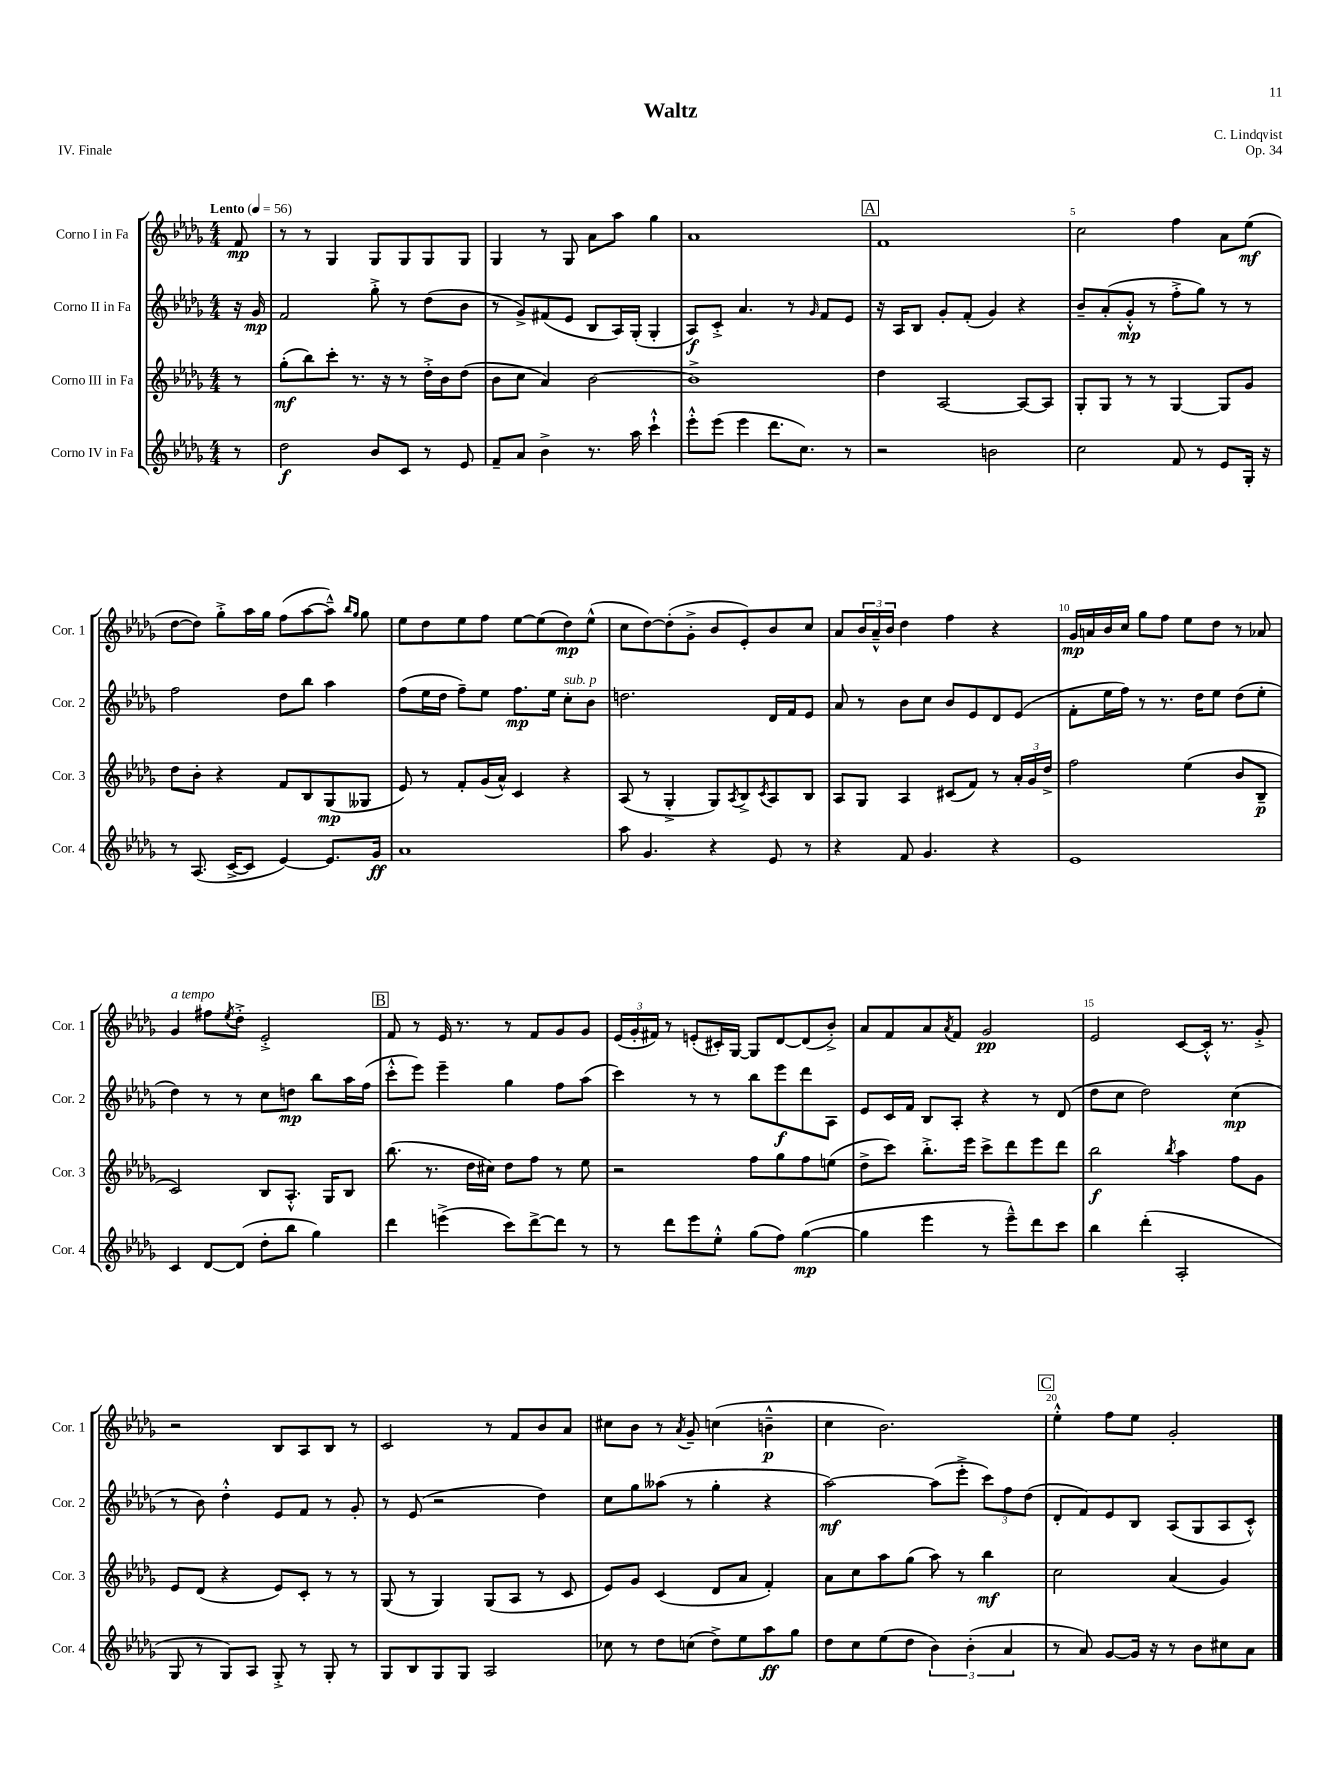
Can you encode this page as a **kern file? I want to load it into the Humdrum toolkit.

**kern	**kern	**kern	**kern
*staff4	*staff3	*staff2	*staff1
*clefG2	*clefG2	*clefG2	*clefG2
*k[b-e-a-d-g-]	*k[b-e-a-d-g-]	*k[b-e-a-d-g-]	*k[b-e-a-d-g-]
*M4/4	*M4/4	*M4/4	*M4/4
*MM56	*MM56	*MM56	*MM56
8r	8r	16r	8f
.	.	16g-	.
=	=	=	=
2dd-	(8gg-'	2f	8r
.	8bb-)	.	8r
.	8ccc'	.	4G-
.	8.r	.	.
8b-	.	8gg-'^	8G-
.	16r	.	.
8c	8r	8r	8G-
8r	16dd-'^	(8dd-	8G-
.	16b-	.	.
8e-	(8dd-	8b-	8G-
=	=	=	=
8f~	8b-	8r	4G-
8a-	8cc	8g-^)	.
4b-^	4a-)	(8f#	8r
.	.	8e-	8G-
8.r	[2b-	8B-	8a-
.	.	16A-)	8aa-
16aa-	.	(16G-'	.
4ccc`^^	.	4G-'	4gg-
=	=	=	=
8eee-'^^	1b-^]	8A-)	1a-
(8eee-	.	8c'^	.
4eee-	.	4.a-	.
8.ddd-	.	.	.
.	.	8r	.
8.cc)	.	.	.
.	.	16qqg-	.
.	.	8f	.
8r	.	8e-	.
=	=	=	=
2r	4dd-	16r	1f
.	.	16A-	.
.	.	8B-	.
.	[2A-	8g-'	.
.	.	(8f'	.
2b	.	4g-)	.
.	8A-_	4r	.
.	8A-]	.	.
=	=	=	=
2cc	8G-'	8b-~	2cc
.	8G-	(8a-'	.
.	8r	8g-'^^	.
.	8r	8r	.
8f	[4G-	8ff'^	4ff
8r	.	8gg-)	.
8e-	8G-]	8r	8a-
16G-'	8g-	8r	(8ee-
16r	.	.	.
=	=	=	=
8r	8dd-	2ff	[8dd-
(8.A-	8b-'	.	8dd-])
.	4r	.	8gg-'^
[16c^	.	.	.
8c]	.	.	16aa-
.	.	.	16gg-
[4e-)	8f	8dd-	(8ff
.	8B-	8bb-	[8aa-
8.e-]	(8G-	4aa-	8aa-~^^])
.	.	.	16qqbb-
.	.	.	16qqgg-
.	8G--	.	8gg-
16g-	.	.	.
=	=	=	=
1a-	8e-)	(8ff	8ee-
.	8r	16ee-	8dd-
.	.	16dd-	.
.	8f'	8ff~)	8ee-
.	(16g-	8ee-	8ff
.	16a-^^)	.	.
.	4c	8.ff	[8ee-
.	.	.	(8ee-]
.	.	16ee-	.
.	4r	8cc'	8dd-)
.	.	8b-	(8ee-^^
=	=	=	=
8aa-	(8A-	2.dd	8cc
4.g-	8r	.	[8dd-)
.	4G-'^	.	(8dd-']
.	.	.	8g-'^
4r	8G-)	.	8b-
.	8qA-	.	.
.	8B-^	.	8e-')
.	8qc	.	.
8e-	8A-	16d-	8b-
.	.	16f	.
8r	8B-	8e-	8cc
=	=	=	=
4r	8A-	8a-	8a-
.	8G-	8r	24b-
.	.	.	24a-~^^
.	.	.	24b-
8f	4A-	8b-	4dd-
4.g-	.	8cc	.
.	(8c#	8b-	4ff
.	8f)	8e-	.
4r	8r	8d-	4r
.	24a-'	(8e-	.
.	24g-	.	.
.	24dd-^	.	.
=	=	=	=
1e-	2ff	8f'	16g-
.	.	.	16a
.	.	16ee-	16b-
.	.	16ff)	16cc
.	.	8r	8gg-
.	.	8.r	8ff
.	(4ee-	.	8ee-
.	.	16dd-	.
.	.	8ee-	8dd-
.	8b-	(8dd-	8r
.	8B-~	8ee-'	8a-
=	=	=	=
4c	2c)	4dd-)	4g-
[8d-	.	8r	8ff#
.	.	.	8qee-
(8d-]	.	8r	8dd-'^
8dd-'	8B-	8cc	2e-'^
8bb-	8.A-'^^	8dd	.
4gg-)	.	8bb-	.
.	16G-	.	.
.	8B-	16aa-	.
.	.	(16ff	.
=	=	=	=
4ddd-	(8.bb-	8ccc'^^	8f
.	.	8eee-)	8r
.	8.r	.	.
(4eee^	.	4eee-~	16e-
.	.	.	8.r
.	16dd-	.	.
.	16cc#)	.	.
8ccc)	8dd-	4gg-	8r
[8ddd-^	8ff	.	8f
8ddd-]	8r	8ff	8g-
8r	8ee-	(8aa-	8g-
=	=	=	=
8r	2r	4ccc)	(24e-
.	.	.	24g-'
.	.	.	24f#)
8ddd-	.	.	8r
8eee-	.	8r	(8e'
8ee-'^^	.	8r	16c#')
.	.	.	[16G-
(8gg-	8ff	8bb-	8G-]
8ff)	8gg-	8eee-	[8d-
([4gg-	8ff	8ddd-	(8d-]
.	(8ee	8A-	8b-'^)
=	=	=	=
4gg-]	8dd-^	8e-	8a-
.	8ccc)	16c	8f
.	.	16f	.
4eee-	8.bb-'^	8B-	8a-
.	.	.	8qa-
.	.	8A-'	8f
.	16eee-	.	.
8r	8ccc^	4r	2g-
8eee-~^^)	8ddd-	.	.
8ddd-	8eee-	8r	.
8ccc	8ddd-	(8d-	.
=	=	=	=
4bb-	2bb-	8dd-	2e-
.	.	8cc	.
(4ddd-'	.	2dd-)	.
.	8qbb-	.	.
2A-'	4aa-	.	[8c
.	.	.	16c'^^]
.	.	.	8.r
.	8ff	(4cc	.
.	8g-	.	8g-'^
=	=	=	=
8G-	8e-	8r	2r
8r	(8d-	8b-)	.
8G-)	4r	4dd-'^^	.
8A-	.	.	.
8G-'^	8e-)	8e-	8B-
8r	8c'	8f	8A-
8G-'	8r	8r	8B-
8r	8r	8g-'	8r
=	=	=	=
8G-	(8G-	8r	2c
8B-	8r	(8e-	.
8G-	4G-)	2r	.
8G-	.	.	.
2A-	(8G-	.	8r
.	8A-	.	8f
.	8r	4dd-)	8b-
.	8c	.	8a-
=	=	=	=
8cc-	8e-)	8cc	8cc#
8r	8g-	8gg-	8b-
8dd-	(4c	(8aa--	8r
.	.	.	8qa-
(8cc	.	8r	8g-~
8dd-^)	8d-	4gg-'	(4cc
8ee-	8a-	.	.
8aa-	4f')	4r	4b~^^
8gg-	.	.	.
=	=	=	=
8dd-	8a-	[2aa-)	4cc
8cc	8cc	.	.
(8ee-	8aa-	.	2.b-)
8dd-	(8gg-	.	.
6b-)	8aa-)	(8aa-]	.
.	8r	8eee-'^	.
(6b-'	.	.	.
.	4bb-	12ccc)	.
6a-	.	12ff	.
.	.	(12dd-	.
=	=	=	=
8r	2cc	8d-'	4ee-'^^
8a-)	.	8f)	.
[8g-	.	8e-	8ff
16g-]	.	8B-	8ee-
16r	.	.	.
8r	(4a-	(8A-	2g-'
8b-	.	8G-	.
8cc#	4g-)	8A-	.
8a-	.	8c'^^)	.
==	==	==	==
*-	*-	*-	*-
